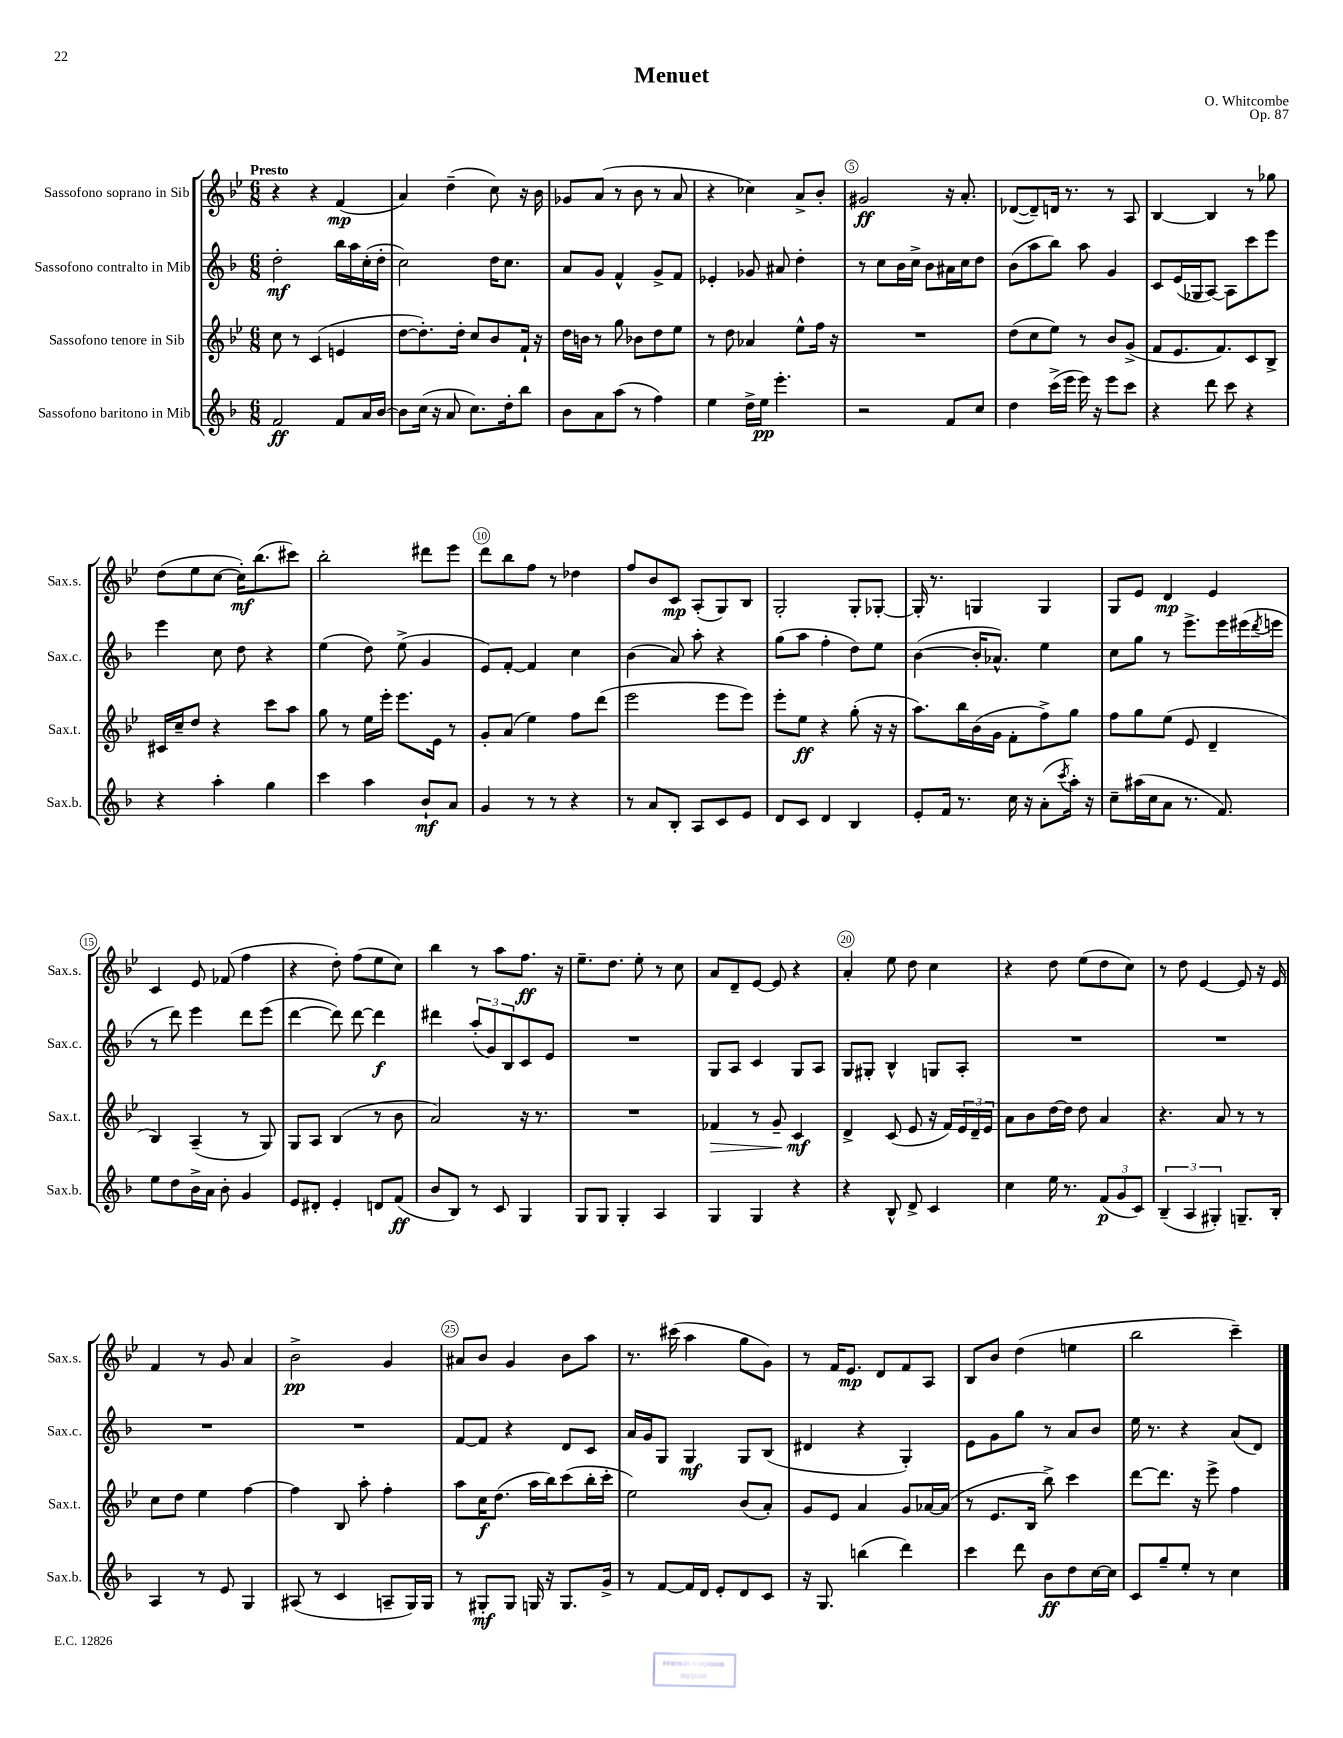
\header { title = "Menuet" composer = "O. Whitcombe" opus = "Op. 87" }
<<
\new StaffGroup <<
\new Staff = "s0" \with { instrumentName = "Sassofono soprano in Sib" shortInstrumentName = "Sax.s." } {
    \clef treble \key bes \major \numericTimeSignature \time 6/8 \tempo "Presto"
    r4 r4 f'4\mp( |
    a'4) d''4--( c''8) r16 bes'16 |
    ges'8 a'8( r8 bes'8 r8 a'8 |
    r4 ces''4) a'8-> bes'8-. |
    gis'2\ff r16 a'8.-. |
    des'8~( des'8--) d'16 r8. r8 a8 |
    bes4~ bes4 r8 ges''8 |
    d''8( ees''8 c''8~ c''16-.\mf) bes''8.( cis'''8) |
    bes''2-. dis'''8 ees'''8 |
    d'''8 bes''8 f''8 r8 des''4 |
    f''8 bes'8 c'8\mp a8-.( g8) bes8 |
    g2-. g8-. ges8~-. |
    ges16-. r8. g4 g4 |
    g8 ees'8 d'4\mp ees'4 |
    c'4 ees'8 fes'8( f''4 |
    r4 d''8-.) f''8( ees''8 c''8) |
    bes''4 r8 a''8 f''8.\ff r16 |
    ees''8.-- d''8. ees''8-. r8 c''8 |
    a'8 d'8-- ees'8~ ees'8 r4 |
    a'4-. ees''8 d''8 c''4 |
    r4 d''8 ees''8( d''8 c''8) |
    r8 d''8 ees'4~ ees'8 r16 ees'16 |
    f'4 r8 g'8 a'4 |
    bes'2->\pp g'4 |
    ais'8 bes'8 g'4 bes'8 a''8 |
    r8. cis'''16( a''4 g''8 g'8) |
    r8 f'16 ees'8.\mp d'8 f'8 a8 |
    bes8 bes'8 d''4( e''4 |
    bes''2 c'''4--) \bar "|." |
}
\new Staff = "s1" \with { instrumentName = "Sassofono contralto in Mib" shortInstrumentName = "Sax.c." } {
    \clef treble \key f \major \numericTimeSignature \time 6/8
    d''2-.\mf bes''16 a''16 c''16-.( d''16-. |
    c''2) d''16 c''8. |
    a'8 g'8 f'4-^ g'8-> f'8 |
    ees'4-. ges'8 ais'8 d''4-. |
    r8 c''8 bes'16 c''16-> bes'8 ais'16 c''16 d''8 |
    bes'8( a''8 bes''8) a''8 g'4 |
    c'8 e'16( ges16 a8~) a8 c'''8 e'''8 |
    e'''4 c''8 d''8 r4 |
    e''4( d''8) e''8->( g'4 |
    e'8) f'8~-. f'4 c''4 |
    bes'4( a'8) a''8-. r4 |
    g''8( a''8 f''4-. d''8) e''8 |
    bes'4~( bes'16-. aes'8.-^) e''4 |
    c''8 g''8 r8 e'''8.-> e'''16 eis'''16( \acciaccatura { d'''8 } e'''16 |
    r8 d'''8) e'''4 d'''8 e'''8( |
    d'''4~ d'''8) d'''8~ d'''4\f |
    dis'''4 \tuplet 3/2 { a''8-.( g'8) bes8 } c'8 e'8 |
    R2. |
    g8 a8 c'4 g8 a8 |
    g8 gis8-. bes4-^ g8 a8-. |
    R2. |
    R2. |
    R2. |
    R2. |
    f'8~ f'8 r4 d'8 c'8 |
    a'16 g'16 g8 g4\mf g8 bes8( |
    dis'4 r4 g4-.) |
    e'8 g'8 g''8 r8 a'8 bes'8 |
    e''16 r8. r4 a'8( d'8) \bar "|." |
}
\new Staff = "s2" \with { instrumentName = "Sassofono tenore in Sib" shortInstrumentName = "Sax.t." } {
    \clef treble \key bes \major \numericTimeSignature \time 6/8
    c''8 r8 c'4( e'4 |
    d''8~ d''8.-.) d''16-. c''8 bes'8 f'16-! r16 |
    d''16 b'16 r8 g''8 bes'8 d''8 ees''8 |
    r8 d''8 aes'4 ees''8-^ f''16 r16 |
    R2. |
    d''8( c''8 ees''8) r8 bes'8 g'8->( |
    f'8 ees'8. f'8.) c'8 bes8-> |
    cis'16 c''16-- d''8 r4 c'''8 a''8 |
    g''8 r8 ees''16 ees'''16-. ees'''8. ees'16 r8 |
    g'8-. a'8( ees''4) f''8 d'''8( |
    ees'''2 ees'''8 ees'''8) |
    ees'''8-. ees''8\ff r4 g''8-.( r16 r16 |
    a''8.) bes''16 bes'16( g'16 f'8-. f''8->) g''8 |
    f''8 g''8 ees''8( ees'8 d'4-- |
    bes4) a4--( r8 g8) |
    g8 a8 bes4( r8 bes'8 |
    a'2) r16 r8. |
    R2. |
    fes'4\> r8 g'8-- c'4\mf\! |
    d'4-> c'8( ees'8 r16 f'16) \tuplet 3/2 { ees'16 d'16-- ees'16 } |
    a'8 bes'8 d''16~ d''16 d''8 a'4 |
    r4. a'8 r8 r8 |
    c''8 d''8 ees''4 f''4~ |
    f''4 bes8 a''8-. f''4-. |
    a''8 c''16\f d''8.( a''16 bes''16) c'''8( bes''16-. c'''16-. |
    ees''2) bes'8( a'8-.) |
    g'8 ees'8 a'4 g'8 aes'16~ aes'16( |
    r8 ees'8. bes16 bes''8->) c'''4 |
    d'''8~ d'''8. r16 ees'''8-> f''4 \bar "|." |
}
\new Staff = "s3" \with { instrumentName = "Sassofono baritono in Mib" shortInstrumentName = "Sax.b." } {
    \clef treble \key f \major \numericTimeSignature \time 6/8
    f'2\ff f'8 a'16 bes'16~ |
    bes'8 c''16( r16 a'8 c''8.) d''16-. bes''8 |
    bes'8 a'8 a''8( r8 f''4) |
    e''4 d''16-> e''16\pp e'''4.-. |
    r2 f'8 c''8 |
    d''4 c'''16->( e'''16 e'''16) r16 e'''8 c'''8 |
    r4 d'''8 c'''8 r4 |
    r4 a''4-. g''4 |
    c'''4 a''4 bes'8-!\mf a'8 |
    g'4 r8 r8 r4 |
    r8 a'8 bes8-. a8 c'8 e'8 |
    d'8 c'8 d'4 bes4 |
    e'8-. f'16 r8. c''16 r16 a'8-.( \acciaccatura { c'''8 } a''16-.) r16 |
    c''8-- ais''16( c''16 a'8 r8. f'8.) |
    e''8 d''8 bes'16-> a'16 bes'8-. g'4 |
    e'8 dis'8-. e'4-. d'8 f'8\ff( |
    bes'8 bes8) r8 c'8 g4 |
    g8 g8 g4-. a4 |
    g4 g4 r4 |
    r4 bes8-^ d'8-> c'4 |
    c''4 e''16 r8. \tuplet 3/2 { f'8\p( g'8 c'8) } |
    \tuplet 3/2 { bes4--( a4 gis4-.) } g8.-- bes16-. |
    a4 r8 e'8 g4 |
    ais8( r8 c'4 a8-- g16) g16 |
    r8 gis8-.\mf gis8 g16 r16 g8. g'16-> |
    r8 f'8~ f'16 d'16 e'8-. d'8 c'8 |
    r16 g8. b''4( d'''4) |
    c'''4 d'''8 bes'8\ff d''8 c''16~ c''16 |
    c'8 g''8-- e''8-. r8 c''4 \bar "|." |
}
>>
>>
\layout { \context { \Score \override BarNumber.break-visibility = ##(#f #t #t) barNumberVisibility = #(every-nth-bar-number-visible 5) \override BarNumber.stencil = #(make-stencil-circler 0.1 0.3 ly:text-interface::print) } }
